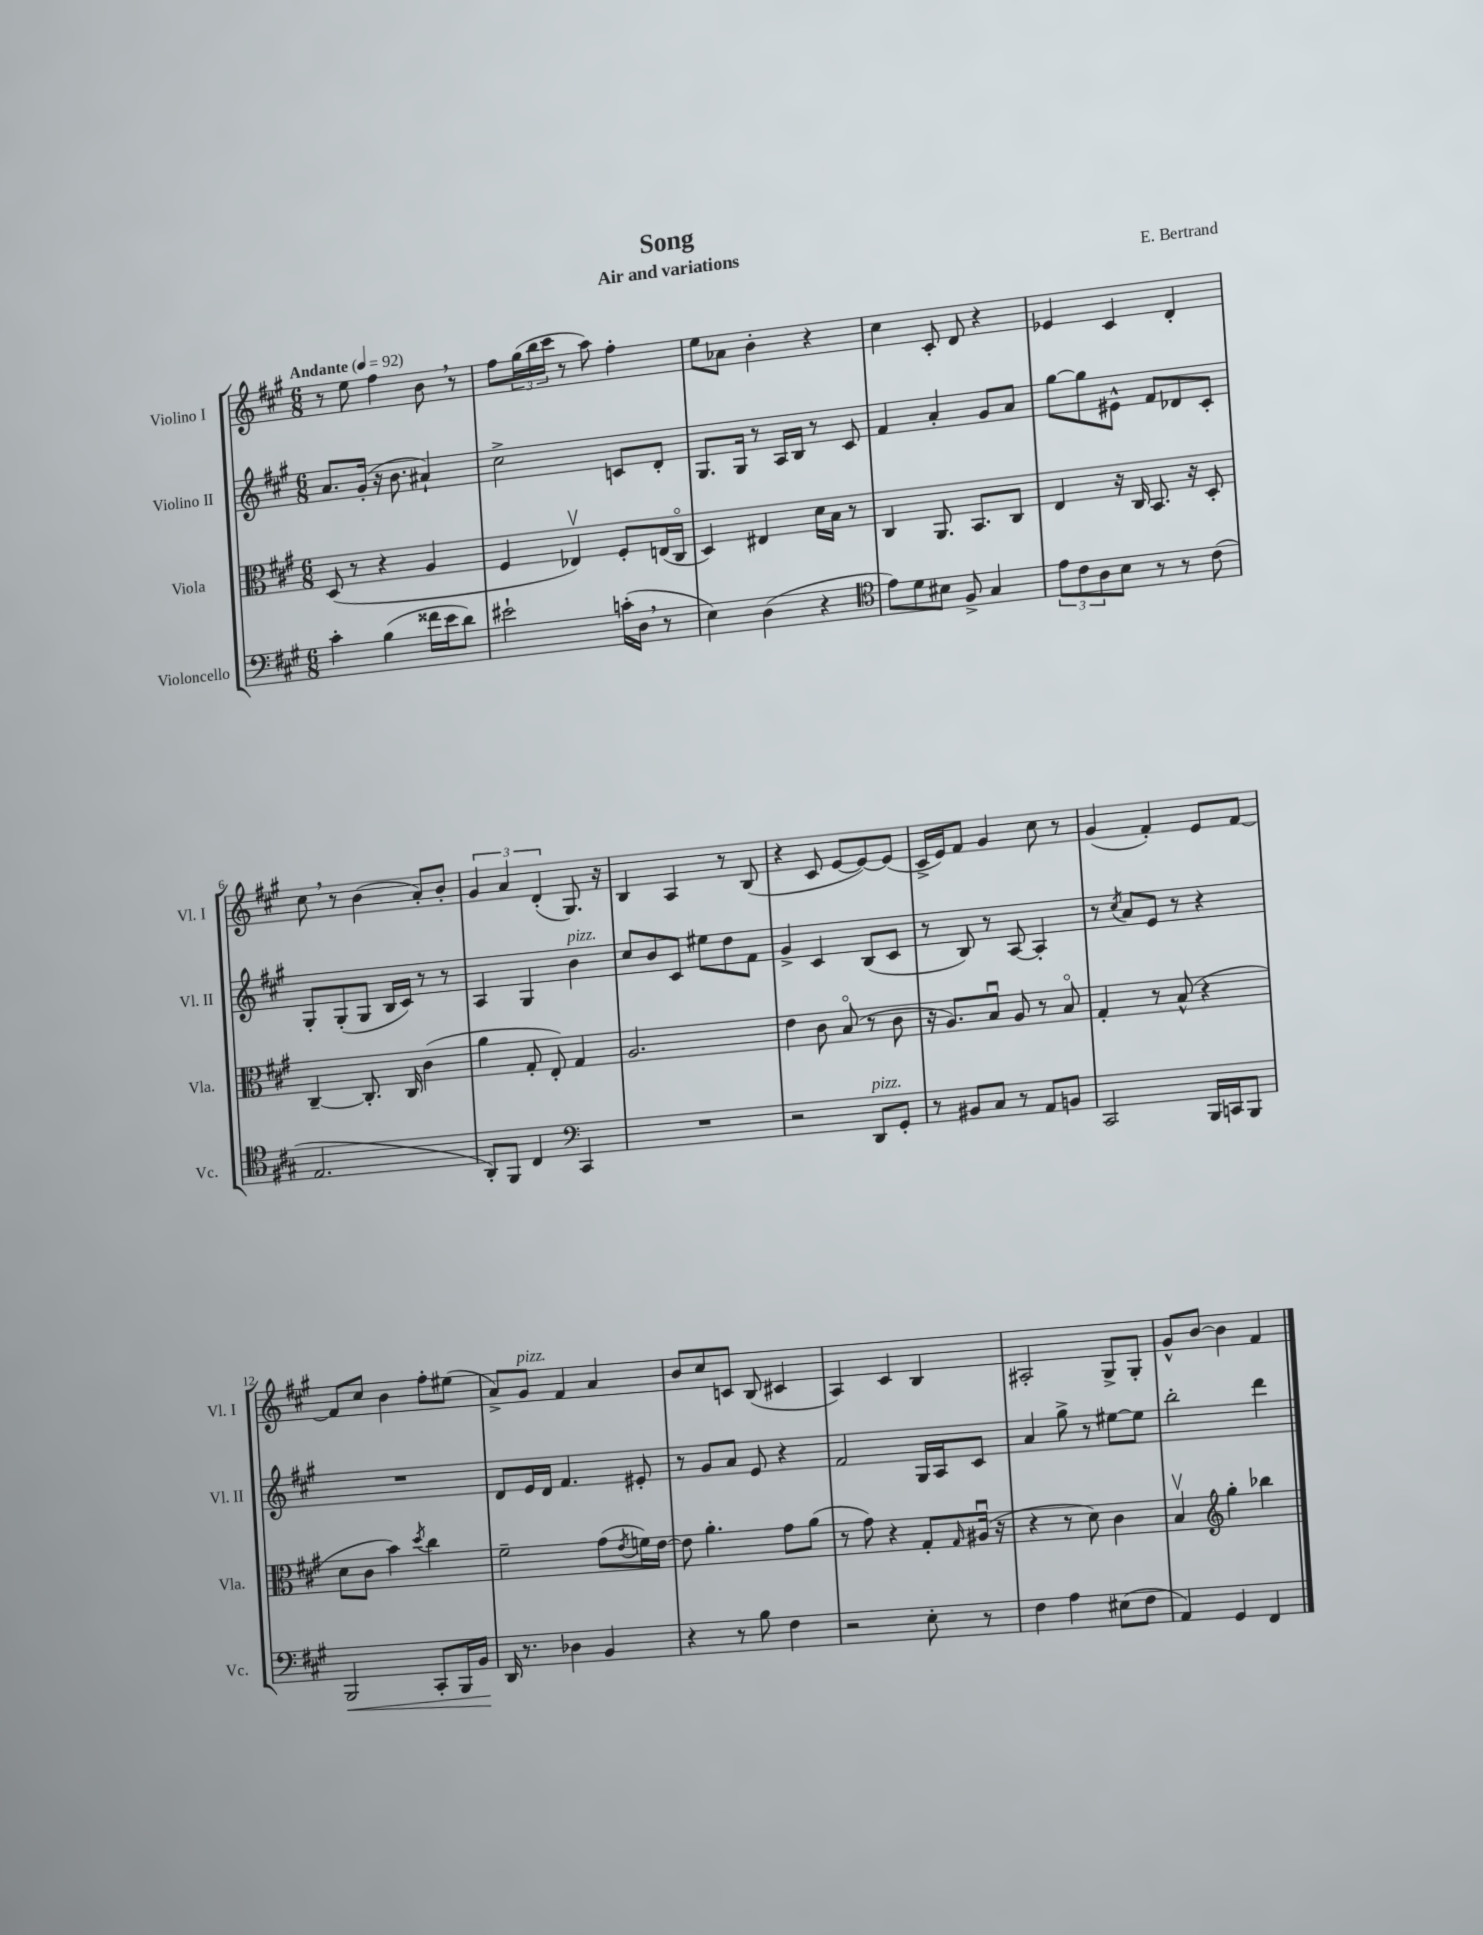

**kern	**kern	**kern	**kern
*staff4	*staff3	*staff2	*staff1
*clefF4	*clefC3	*clefG2	*clefG2
*k[f#c#g#]	*k[f#c#g#]	*k[f#c#g#]	*k[f#c#g#]
*M6/8	*M6/8	*M6/8	*M6/8
*MM92	*MM92	*MM92	*MM92
4c#'	(8D	8.a	8r
.	8r	.	8ee
.	.	(16g#'	.
(4B	4r	16r	4ff#
.	.	8.b	.
16f##	4A	4a#`)	8b
16e	.	.	.
8d)	.	.	8r
=	=	=	=
2e#`	4F#	2cc#^	8ff#
.	.	.	(24gg#
.	.	.	24bb
.	.	.	24ccc#
.	4E-v)	.	8r
.	.	.	8aa)
(16c'	8F#'	8c	4ff#'
16D	.	.	.
8r	(16E	8d'	.
.	16C#o	.	.
=	=	=	=
4E)	4D)	8.G#	8ee
.	.	.	8a-
.	.	16G#	.
(4D	4E#	8r	4b'
.	.	16A	.
.	.	16B	.
4r	16d	8r	4r
.	16B	.	.
.	8r	8c#	.
=	=	=	=
*clefC4	*	*	*
8e)	4C#	4f#	4cc#
8d	.	.	.
8B#	8.AA	4a'	8c#'
8F#^	.	.	8d
.	8.BB	.	.
4G#	.	8g#	4r
.	8C#	8a	.
=	=	=	=
12e	4E	[8gg#	4e-
12c#	.	.	.
.	.	8gg#]	.
12A	.	.	.
8B	16r	8e#^^	4c#
.	16C#	.	.
8r	8.BB	8f#	.
8r	.	8d-	4d'
.	16r	.	.
(8c#	8D'	8c#'	.
=	=	=	=
2.E	[4C#~	8G#'	8cc#
.	.	(8G#'	8r
.	8.C#']	8G#	(4b
.	.	16B	.
.	16C#	16c#)	.
.	(4c#	8r	8a')
.	.	8r	8b'
=	=	=	=
8AA')	4a	4A	6g#
8FF#	.	.	.
.	.	.	6a
4C#	8G#'	4G#	.
.	.	.	(6d'
.	8E')	.	.
*clefF4	*	*	*
4CC#	4G#	4b	8.G#)
.	.	.	16r
=	=	=	=
2.r	2.A	8cc#	4B
.	.	8b	.
.	.	8c#	4A
.	.	8ee#	.
.	.	8dd	8r
.	.	8f#	(8B
=	=	=	=
2r	4e	4g#^	4r
.	8c#	4c#	8c#
.	(8Bo	.	[8e
8DD	8r	(8B	8e_)
8GG#'	8c#	8c#	(8e]
=	=	=	=
8r	16r	8r	16c#^
.	8.A)	.	16e)
8BB#	.	8B)	8f#
8C#	8Bu	8r	4g#
8r	8A	[8A	.
8AA	8r	4A']	8cc#
8BB	8Bo	.	8r
=	=	=	=
2CC#	4G#'	8r	(4g#
.	.	8qcc#	.
.	.	8a	.
.	8r	8e	4f#')
.	(8B^^	8r	.
16BBB	4r	4r	8e
16CC	.	.	.
8BBB	.	.	[8f#
=	=	=	=
2BBB	8d	2.r	8f#]
.	8c#	.	8cc#
.	4b)	.	4b
.	8qdd	.	.
8CC#'	4cc#	.	8ff#'
16BBB	.	.	(8ee#
16BB	.	.	.
=	=	=	=
16DD	2f#~	8d	8a^)
8.r	.	.	.
.	.	16e	8g#
.	.	16d	.
4D-	.	4.f#	4f#
4BB	(8g#	.	4a
.	8qe	.	.
.	16f)	8e#'	.
.	[16e	.	.
=	=	=	=
4r	8e]	8r	8b
.	4.a'	8g#	8cc#
8r	.	8a	8c
8B	.	8e	(8B
4F#	8g#	4r	4c#
.	(8a	.	.
=	=	=	=
2r	8r	2f#	4A)
.	8g#)	.	.
.	4r	.	4c#
8E'	8G#'	16G#	4B
.	.	16A	.
.	16qqG#	.	.
8r	(16A#u	8c#	.
.	16r	.	.
=	=	=	=
4F#	4r	4a	2A#'
4A	8r	8gg#^	.
.	8d)	8r	.
(8E#	4c#	[8ee#	8G#^
8F#	.	8ee#]	8G#'
=	=	=	=
4AA)	4Bv	2bb'	8g#^^
.	.	.	[8b
*	*clefG2	*	*
4GG#	4gg#'	.	4b]
4FF#	4bb-	4ddd	4f#
==	==	==	==
*-	*-	*-	*-
